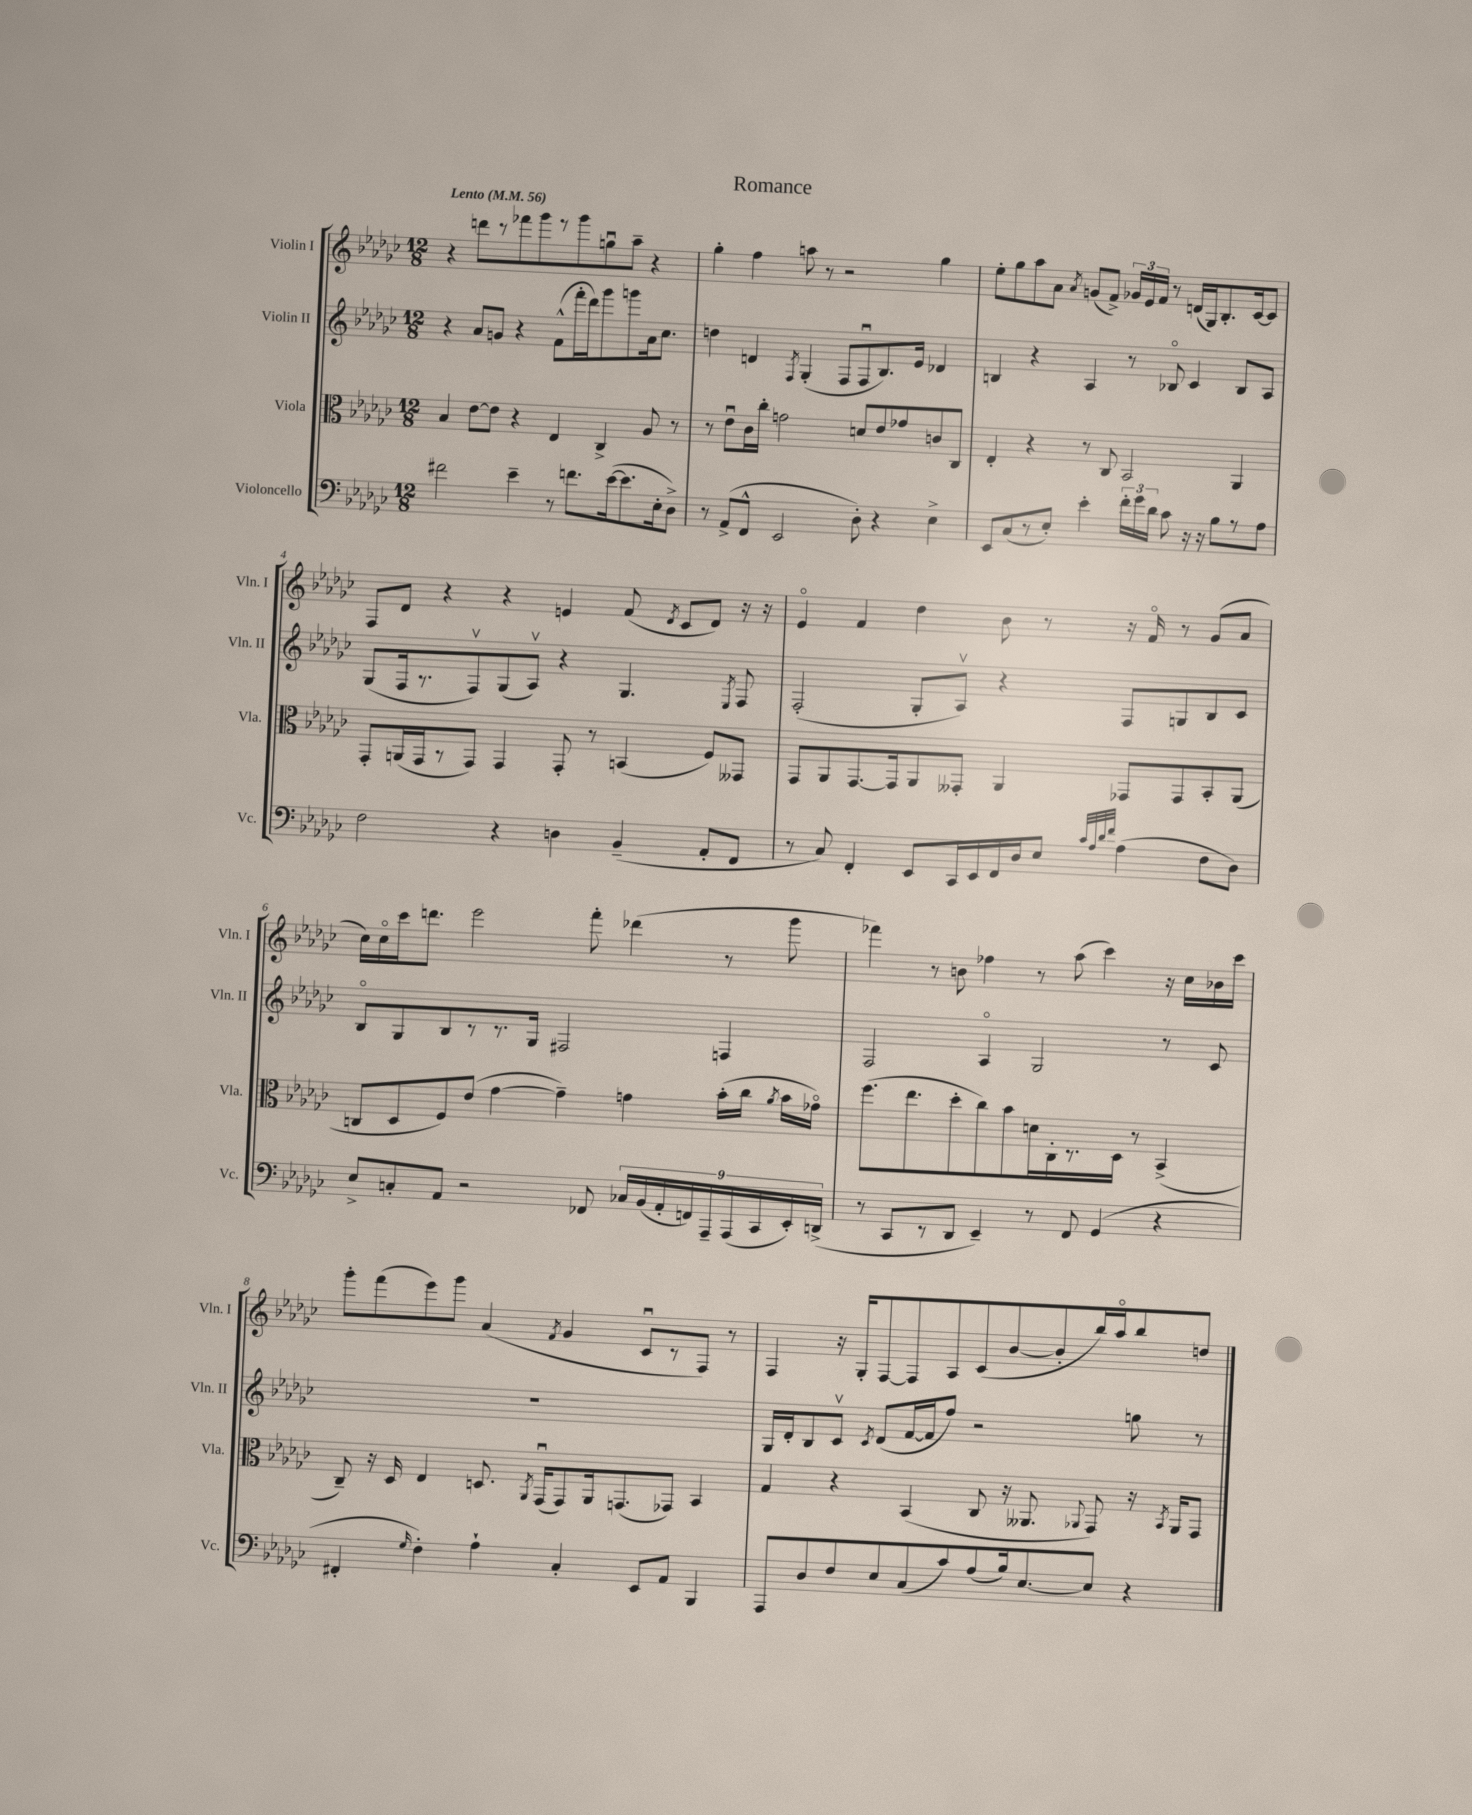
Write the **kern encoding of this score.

**kern	**kern	**kern	**kern
*staff4	*staff3	*staff2	*staff1
*clefF4	*clefC3	*clefG2	*clefG2
*k[b-e-a-d-g-c-]	*k[b-e-a-d-g-c-]	*k[b-e-a-d-g-c-]	*k[b-e-a-d-g-c-]
*M12/8	*M12/8	*M12/8	*M12/8
*MM56	*MM56	*MM56	*MM56
2f#\	4B-/	4r	4r
.	[8e-\L	8a-/L	8ddd\L
.	8e-\]J	8g/J	8r
4e-~\	4r	4r	8fff-\
.	.	.	8ggg-\
8r	4E-/	(8f^^\L	8r
8.f\L	.	16fff'\L	8ggg-\
.	.	16ddd-\J)	.
.	4C-^/	8ggg-\	8ggu\
([16e-\k	.	.	.
8.e-\]	.	8ggg\	8aa-~\J
.	8A-/	16a-\k	4r
16E-'\k	.	8.cc-\J	.
8D-^\J)	8r	.	.
=	=	=	=
8r	8r	4dd\	4gg-'\
(8AA-^/L	8e-u\L	.	.
8FF^^/J	16c-\L	4d/	4ff\
.	16cc-'\JJ	.	.
2EE-/	2g\	.	.
.	.	8qF/	.
.	.	(4G-'/	8aa\
.	.	.	8r
.	.	8F/L	2r
8D-'\)	8d/L	8Fu/	.
4r	8e-/	8.B-/)	.
.	8g-/	.	.
.	.	16e-/Jk	.
4E-^\	8c/	4d-/	4gg-\
.	8C-/J	.	.
=	=	=	=
8EE-/L	4E-'/	4B/	8ee-'\L
(8C-/	.	.	8gg-\
8r	4r	4r	8aa-\
8E-'/J)	.	.	8a-\J
.	.	.	8qa-/
4e-'\	8r	4A-/	(8g/L
.	8C-/	.	8f^/J)
24f'\LL	2BB-/	8r	24g-/LL
24g-\	.	.	24e-/
24d-\JJ	.	.	24f/JJ
8c-\	.	8B-o/	8r
16r	.	4c-/	(16d/LL
16r	.	.	16G-/J)
8B-\L	.	.	8.B-'/
8r	4AA-/	8B-/L	.
.	.	.	[16c-/k
8A-\J	.	8A-/J	8c-/]J
=	=	=	=
2F\	8GG-'/L	(8G-/L	8F/L
.	(16AA/L	16F/k	8d-/J
.	16GG-/J	8.r	.
.	8r	.	4r
.	8GG-/J)	8Fv/)	.
4r	4GG-/	(8G-/	4r
.	.	8A-v/J)	.
4D\	8GG-'/	4r	4e/
.	8r	.	.
(4BB-~/	(4BB/	4.G-/	(8f/
.	.	.	8qd-/
.	.	.	8c-/L
8AA-'/L	8F/L)	.	8d-/J)
.	.	8qE-/	.
8FF/J	8GG--/J	8F/	16r
.	.	.	16r
=	=	=	=
8r	8GG-/L	(2F'/	4e-o/
8C-/)	8AA-/	.	.
4FF'/	[8.GG-/	.	4f/
.	16GG-/]k	.	.
8EE-/L	8AA-/	8G-'/L	4dd-\
16CC-/L	8GG--'/J	8A-v/J)	.
16EE-/	.	.	.
16FF/	4AA-/	4r	8b-\
16D-/J	.	.	.
8E-/J	.	.	8r
32qqc-/LLL	.	.	.
32qqA-/	.	.	.
32qqd-/	.	.	.
32qqf/JJJ	.	.	.
(4A-\	8GG-/L	8F/L	16r
.	.	.	16fo/
.	8GG-/	8G/	8r
8F\L	8BB-'/	8B-/	(8g-/L
8D-\J)	(8AA-/J	8c-/J	8a-/J
=	=	=	=
8E-^/L	8C/L	8B-o/L	16cc-\LL)
.	.	.	16cc-o\
8C'/	8D-/	8G-/	16ccc-\J
.	.	.	8.ddd\J
8AA-/J	8F/)	8B-/	.
2r	(8e-/J	8r	2eee-\
.	[4g-\	8.r	.
.	.	16G-/Jk	.
.	4g-~\])	2F#/	.
8FF-/	.	.	8fff'\
18C-/LL	4g\	.	(4ddd-\
(18BB-/	.	.	.
18AA-'/	.	.	.
18FF/)	.	.	.
18AAA-~/	.	.	.
.	(16b-'\LL	4F/	8r
(18AAA-/	.	.	.
.	16cc-\JJ	.	.
18CC-/	.	.	.
.	8qa-/	.	.
.	16b-\LL	.	8ggg-\
18EE-'/)	.	.	.
.	16g-o\JJ)	.	.
(18DD^/JJ	.	.	.
=	=	=	=
8r	(8.ff\L	2F/	4fff-\)
8CC-/L	.	.	.
.	8.ee-\	.	.
8r	.	.	8r
8DD-/J	8dd-'\	.	8b\
4EE-~/)	8cc-\)	4A-o/	4ff-\
.	8b-\	.	.
8r	16d\L	2G-/	8r
.	16C-'\	.	.
8FF/	8.r	.	(8aa-\
(4GG-/	.	.	4ccc-\)
.	16D-\JJ	.	.
.	8r	.	.
4r	(4BB-^/	8r	16r
.	.	.	16cc-\LL
.	.	8c-/	16b-\
.	.	.	16ccc-\JJ
=	=	=	=
4FF#'/	8C-~/)	1.r	8ggg-'\L
.	16r	.	(8fff\
.	16D-/	.	.
16qqG-/	.	.	.
4F'\)	4E-/	.	8eee-\)
.	.	.	8ggg-\J
4A-`\	8.D/	.	(4a-/
.	8qAA-/	.	.
.	(16GG-u/LK	.	.
.	.	.	8qf/
4C-'/	8GG-/)	.	4g-/
.	16AA-/k	.	.
.	(8.GG/	.	.
8EE-/L	.	.	8c-u/L
8AA-/J	8GG-/J)	.	8r
4BBB-/	4BB-/	.	8F/J)
.	.	.	8r
=	=	=	=
8AAA-/L	4G-/	16G-/LL	4F/
.	.	16d-'/J	.
8D-/	.	8B-/	.
8F/	4r	8c-v/J	16r
.	.	.	16G-'/LK
.	.	8qc-/	.
8E-/	.	(8d-/L	[8F/
(8C-/	(4BB-/	[16f/L	8F/]
.	.	16f/]J	.
8c-/)	.	8ff/J)	8A-/
(8A-/	8C-/	2r	(8c-/
16B-/k)	16r	.	[8b-/
[8.E-/	8.AA--/	.	.
.	.	.	8b-'/]
.	8qqAA-/	.	.
8E-/]J	8GG-/)	.	16bb-/L)
.	.	.	16aa-o/J
4r	16r	8gg\	8bb-/
.	8qBB-/	.	.
.	16AA-/LK	.	.
.	8GG-/J	8r	8dd/J
==	==	==	==
*-	*-	*-	*-
